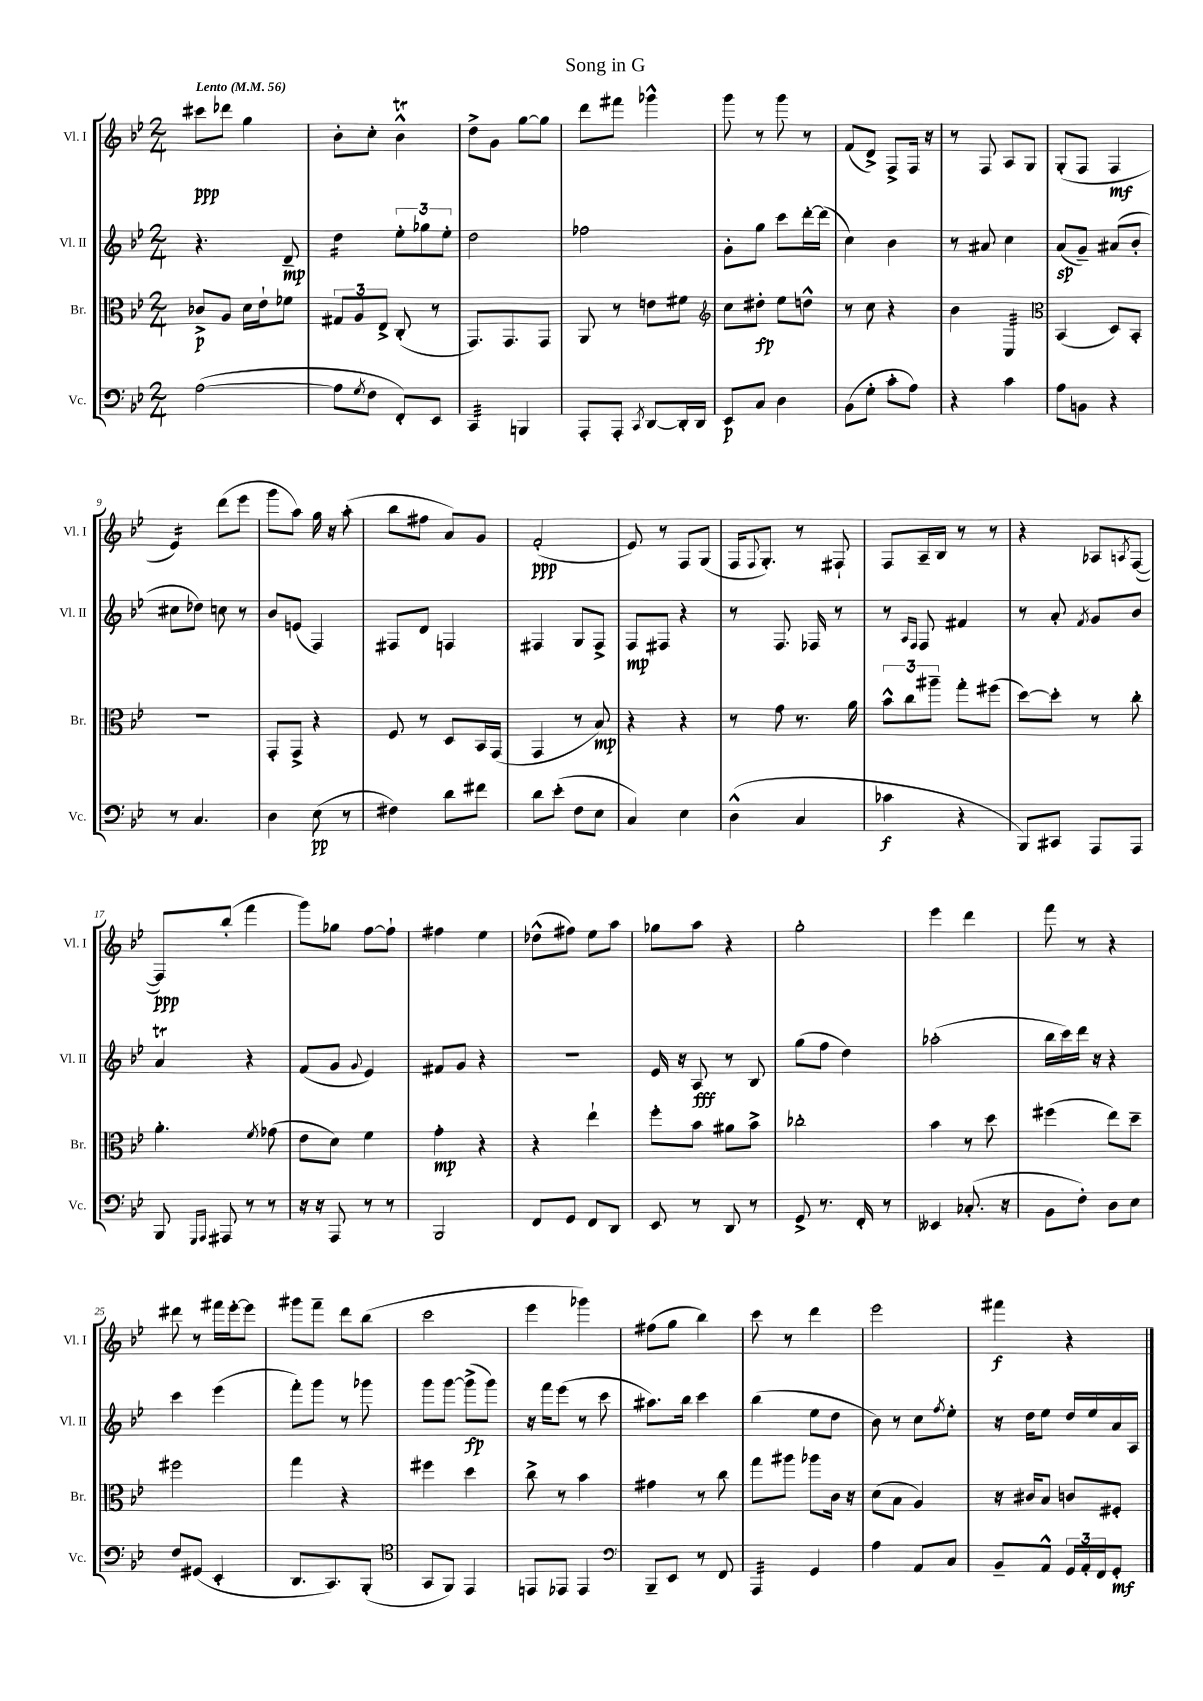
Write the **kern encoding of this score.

**kern	**kern	**kern	**kern
*staff4	*staff3	*staff2	*staff1
*clefF4	*clefC3	*clefG2	*clefG2
*k[b-e-]	*k[b-e-]	*k[b-e-]	*k[b-e-]
*M2/4	*M2/4	*M2/4	*M2/4
*MM56	*MM56	*MM56	*MM56
([2A	8c-^	4.r	8ccc#
.	8A	.	8ddd-
.	16d	.	4gg
.	16e-`	.	.
.	8f-	8d~	.
=	=	=	=
8A]	12G#	4dd	8b-'
.	12A	.	.
8qG	.	.	.
8F	.	.	8cc'
.	12E-^	.	.
8FF')	(8C'	12ee-'	4b-^^
.	.	12gg-	.
8EE-	8r	.	.
.	.	12ee-'	.
=	=	=	=
4CC	8.GG)	2dd	8dd^
.	.	.	8g
.	8.GG	.	.
4BBB	.	.	[8gg
.	8GG	.	8gg]
=	=	=	=
8AAA'	8AA	2ff-	8ddd
8AAA'	8r	.	8fff#
8qCC	.	.	.
[8DD	8e	.	4ggg-^^
16DD']	8f#	.	.
16DD	.	.	.
=	=	=	=
*	*clefG2	*	*
8EE-	8cc	8g'	8ggg
8C	8dd#'	8gg	8r
4D	8ee-	8ccc	8ggg
.	8dd^^	[16ddd'	8r
.	.	(16ddd]	.
=	=	=	=
(8BB-	8r	4cc)	(8f
8G'	8cc	.	8d^)
8c'	4r	4b-	8F^
8A)	.	.	16F
.	.	.	16r
=	=	=	=
4r	4b-	8r	8r
.	.	8a#	8F
*	*clefC3	*	*
4c	4C	4cc	8A
.	.	.	8G
=	=	=	=
8A	(4BB-	(8a	(8G'
8BB	.	8g~)	8F
4r	8D)	(8a#	4F
.	8BB-'	8b-'	.
=	=	=	=
8r	2r	8cc#	4e-)
4.C	.	8dd-)	.
.	.	8cc	(8ddd
.	.	8r	8eee-
=	=	=	=
4D	8GG'	8b-	8ggg
.	8GG^	(8e	8aa)
(8E-	4r	4F)	16gg
.	.	.	16r
8r	.	.	(8aa'
=	=	=	=
4F#)	8F	8F#	8bb-
.	8r	8d	8ff#
8d	8D	4F	8a)
8f#	16BB-	.	8g
.	(16GG	.	.
=	=	=	=
8d	4GG	4F#	(2f'
(8e-'	.	.	.
8F	8r	8G	.
8E-	8B-)	8F#^	.
=	=	=	=
4C)	4r	8F	8e-)
.	.	8F#	8r
4E-	4r	4r	8F
.	.	.	(8G
=	=	=	=
(4D^^	8r	8r	16F
.	.	.	8qqF
.	.	.	8.G')
.	8g	8.F	.
4C	8.r	.	8r
.	.	16F-	.
.	.	8r	8F#`
.	16a	.	.
=	=	=	=
4c-	12b-^^	8r	8F
.	12cc	.	.
.	.	16qqA	.
.	.	16qqF	.
.	.	8F	16A~
.	12aa#~	.	.
.	.	.	16B-
4r	8gg'	4f#	8r
.	(8ff#	.	8r
=	=	=	=
8BBB-)	[8dd)	8r	4r
8CC#	8dd']	8a'	.
.	.	8qf	.
8AAA	8r	8g	8A-
.	.	.	8qA
8AAA	8cc'	8b-	([8F
=	=	=	=
8BBB-	4.a'	4a	8F])
16qqGGG	.	.	.
16qqAAA	.	.	.
8AAA#	.	.	(8bb-'
8r	.	4r	4fff
.	8qf	.	.
8r	(8g-	.	.
=	=	=	=
16r	8e-	(8f	8ggg)
16r	.	.	.
8AAA	8d)	8g	8gg-
.	.	8qqg	.
8r	4f	4e-)	[8ff
8r	.	.	8ff`]
=	=	=	=
2BBB-	4g'	8f#	4ff#
.	.	8g	.
.	4r	4r	4ee-
=	=	=	=
8FF	4r	2r	(8dd-^^
8GG	.	.	8ff#)
8FF	4ee-`	.	8ee-
8DD	.	.	8aa
=	=	=	=
8EE-	8ff'	16e-	8gg-
.	.	16r	.
8r	8b-	8A	8aa
8DD	8a#	8r	4r
8r	8b-^	8B-	.
=	=	=	=
8GG^	2cc-'	(8gg	2gg'
8.r	.	8ff	.
.	.	4dd)	.
16FF'	.	.	.
8r	.	.	.
=	=	=	=
4EE--	4b-	(2aa-'	4eee-
(8.C-'	8r	.	4ddd
.	8dd	.	.
16r	.	.	.
=	=	=	=
8BB-	(4ff#	16bb-	8fff
.	.	16ccc)	.
8F')	.	16ddd	8r
.	.	16r	.
8D	8ee-)	4r	4r
8E-	8dd~	.	.
=	=	=	=
8F	2ff#	4ccc	8ddd#
(8GG#	.	.	8r
4EE-'	.	(4eee-	16fff#
.	.	.	[16eee-'
.	.	.	8eee-]
=	=	=	=
8.DD	4gg	8fff')	8ggg#
.	.	8ggg	8fff~
8.CC)	.	.	.
.	4r	8r	8ddd
(8BBB-'	.	8ggg-	(8bb-
=	=	=	=
*clefC4	*	*	*
8GG	4ff#	8ggg	2ccc
8FF)	.	[8ggg	.
4EE-	4dd	(8ggg^]	.
.	.	8ggg)	.
=	=	=	=
8EE	8cc^	16r	4eee-
.	.	16fff	.
8EE-	8r	(8eee-	.
4EE-	4b-	8r	4ggg-)
.	.	8ccc	.
=	=	=	=
*clefF4	*	*	*
8BBB-~	4g#	8.aa#)	(8ff#
8EE-	.	.	8gg
.	.	16bb-	.
8r	8r	4ccc	4bb-)
8FF	8cc	.	.
=	=	=	=
4AAA	8gg	(4bb-	8ccc
.	8aa#	.	8r
4GG	8aa-	8ee-	4ddd
.	16c	8dd	.
.	16r	.	.
=	=	=	=
4A	(8d	8b-)	2eee-
.	8B-	8r	.
8AA	4A)	8cc	.
.	.	8qff	.
8C	.	8ee-'	.
=	=	=	=
8BB-~	16r	16r	4fff#
.	16c#	16dd	.
8AA^^	8B-	8ee-	.
24GG	8c	16dd	4r
24AA'	.	.	.
.	.	16ee-	.
24FF	.	.	.
8GG'	8F#'	16a	.
.	.	16A	.
==	==	==	==
*-	*-	*-	*-
